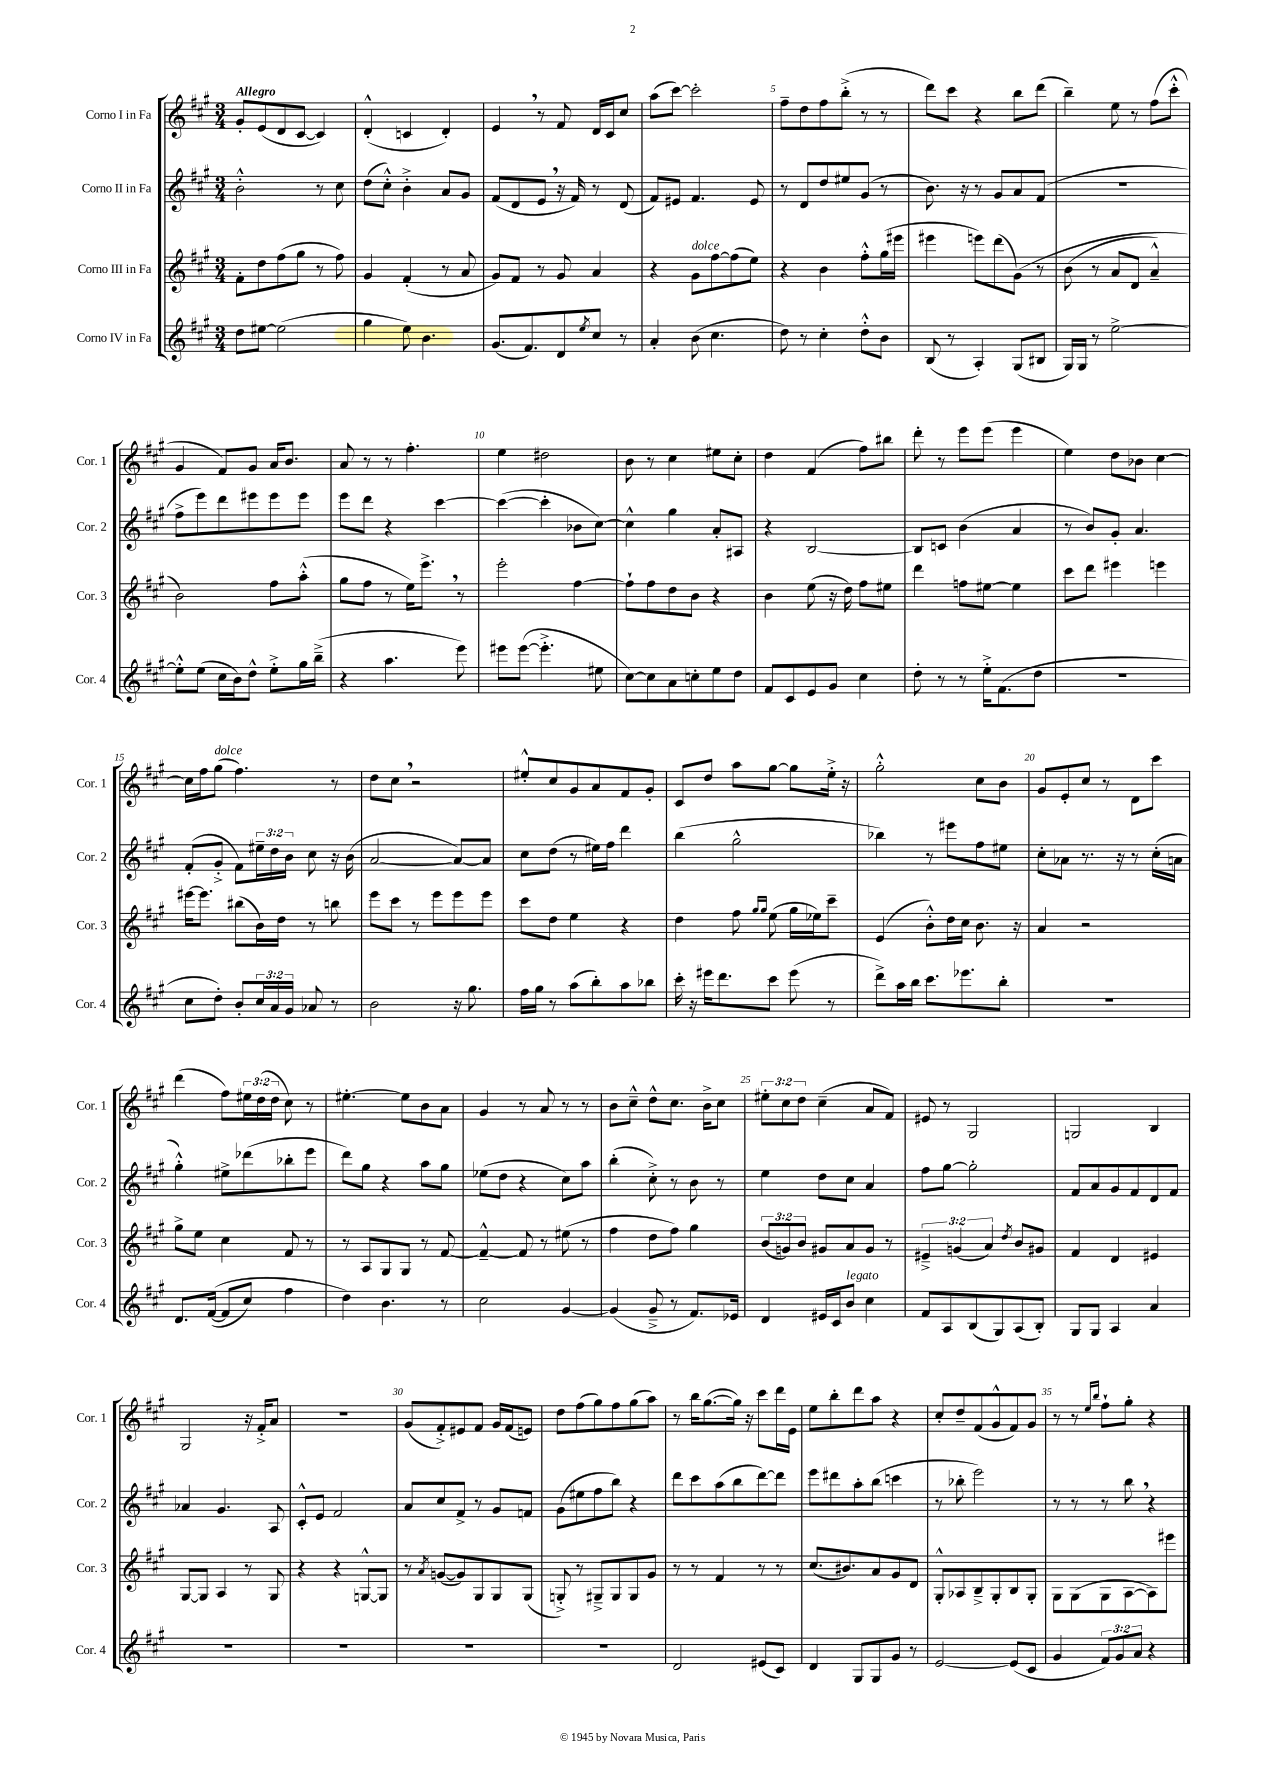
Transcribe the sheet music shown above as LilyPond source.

<<
\new StaffGroup <<
\new Staff = "s0" \with { instrumentName = "Corno I in Fa" shortInstrumentName = "Cor. 1" } {
    \clef treble \key a \major \numericTimeSignature \time 3/4 \override Staff.TupletNumber.text = #tuplet-number::calc-fraction-text \tempo "Allegro"
    gis'8-. e'8( d'8 cis'8~ cis'4) |
    d'4-.-^( c'4 d'4-.) |
    e'4 \breathe r8 fis'8 d'16 cis'16 cis''8 |
    a''8( cis'''8~) cis'''2-. |
    fis''8-- d''8 fis''8 b''8-.->( r8 r8 |
    d'''8) cis'''8 r4 b''8 d'''8( |
    b''4--) e''8 r8 fis''8( cis'''8-.-^ |
    gis'4 fis'8) gis'8 a'16 b'8. |
    a'8 r8 r8 fis''4.-. |
    e''4 dis''2 |
    b'8 r8 cis''4 eis''8 cis''8-. |
    d''4 fis'4( fis''8) bis''8 |
    d'''8-. r8 e'''8 e'''8( e'''4 |
    e''4) d''8 bes'8 cis''4~ |
    cis''16 fis''16 gis''8^\markup { \italic "dolce" }( fis''4.) r8 |
    d''8 cis''8 \breathe r2 |
    eis''8-.-^ cis''8 gis'8 a'8 fis'8 gis'8-. |
    cis'8 d''8 a''8 gis''8~ gis''8 e''16-.-> r16 |
    gis''2-.-^ cis''8 b'8 |
    gis'8 e'8-. cis''8 r8 d'8 cis'''8 |
    d'''4( fis''8) \tuplet 3/2 { eis''16 d''16( d''16 } cis''8) r8 |
    eis''4.~-. eis''8 b'8 a'8 |
    gis'4 r8 a'8 r8 r8 |
    b'8 cis''8---^ d''8-^ cis''8. b'16-> cis''8 |
    \tuplet 3/2 { eis''8-. cis''8 d''8 } cis''4--( a'8 fis'8) |
    eis'8 r8 gis2 |
    g2 b4 |
    gis2 r16 fis'16-.-> a'8 |
    R2. |
    gis'8( fis'8-.->) eis'8 fis'8 gis'16 fis'16( e'8) |
    d''8 fis''8( gis''8) fis''8 gis''8( a''8) |
    r8 b''16 gis''8.~( gis''16) r16 cis'''8 d'''16 e'16 |
    e''8 b''8-. d'''8 a''8 r4 |
    cis''8-. d''8-- fis'8( gis'8-^ fis'8) gis'8 |
    r8 r8 \grace { e''16 b''16 } fis''8-! gis''8-. r4 \bar "|." |
}
\new Staff = "s1" \with { instrumentName = "Corno II in Fa" shortInstrumentName = "Cor. 2" } {
    \clef treble \key a \major \numericTimeSignature \time 3/4 \override Staff.TupletNumber.text = #tuplet-number::calc-fraction-text
    b'2-.-^ r8 cis''8 |
    d''8( cis''8-.-^) b'4-.-> a'8 gis'8 |
    fis'8( d'8 e'8 \breathe r16 fis'16) r8 d'8( |
    fis'8) eis'8 fis'4. eis'8 |
    r8 d'8 d''8 eis''8 gis'8( r8 |
    b'8.) r16 r8 gis'8 a'8 fis'8( |
    R2. |
    fis''8-> e'''8) d'''8 eis'''8 eis'''8 eis'''8 |
    e'''8 d'''8 r4 cis'''4~ |
    cis'''4~( cis'''4-. bes'8 cis''8~) |
    cis''4-^ gis''4 a'8-. ais8 |
    r4 b2~ |
    b8 c'8 b'4( a'4 |
    r8 b'8) gis'8-. a'4. |
    fis'8-.( gis'8-.-> fis'8) \tuplet 3/2 { eis''16-- d''16 b'16 } cis''8 r16 b'16( |
    a'2~ a'8~) a'8 |
    cis''8 d''8( r8 eis''16) fis''16 d'''4 |
    b''4( gis''2-^ |
    bes''4) r8 eis'''8 fis''8 eis''8 |
    cis''8-. aes'8 r8. r16 r8 cis''16-.( a'16 |
    gis''4-.-^) eis''8-> des'''8( bes''8-. e'''8 |
    d'''8) gis''8 r4 a''8 gis''8 |
    ees''8( d''8 r4 cis''8) a''8 |
    b''4-.( cis''8-.->) r8 b'8 r8 |
    e''4 d''8 cis''8 a'4 |
    fis''8 gis''8~ gis''2-. |
    fis'8 a'8 gis'8 fis'8 d'8 fis'8 |
    aes'4 gis'4. a8 |
    cis'8-.-^ e'8 fis'2 |
    a'8 cis''8 fis'8-> r8 gis'8 f'8 |
    gis'8( eis''8 fis''8 b''8) r4 |
    d'''8 cis'''8 a''8( b''8 d'''8~) d'''8 |
    e'''8 dis'''8 a''8-. b''8( c'''4 |
    r8 bes''8-. e'''2) |
    r8 r8 r8 b''8 \breathe r4 \bar "|." |
}
\new Staff = "s2" \with { instrumentName = "Corno III in Fa" shortInstrumentName = "Cor. 3" } {
    \clef treble \key a \major \numericTimeSignature \time 3/4 \override Staff.TupletNumber.text = #tuplet-number::calc-fraction-text
    fis'8-. d''8 fis''8( gis''8 r8 fis''8) |
    gis'4 fis'4-.( r8 a'8 |
    gis'8) fis'8 r8 gis'8 a'4 |
    r4 gis'8^\markup { \italic "dolce" } fis''8~ fis''8( e''8) |
    r4 b'4 fis''8-.-^ gis''16( eis'''16 |
    eis'''4 e'''8) d'''8( gis'8)\( r8 |
    b'8( r8 a'8 d'8 a'4---^) |
    b'2\) fis''8 a''8-.-^( |
    gis''8 fis''8 r8 e''16) e'''8.-> \breathe r8 |
    e'''2-. fis''4~ |
    fis''8-! fis''8 d''8 b'8 r4 |
    b'4 e''8( r16 d''16) fis''8 eis''8 |
    d'''4 f''8 eis''8~ eis''4 |
    cis'''8 d'''8 eis'''4 e'''4 |
    eis'''16~ eis'''8. bis''8( b'16) d''16 r8 b''8 |
    e'''8 cis'''8 r8 e'''8 e'''8 e'''8 |
    cis'''8 d''8 e''4 r4 |
    d''4 fis''8 \grace { gis''16 gis''16 } e''8( gis''16 ees''16) cis'''8-- |
    e'4( b'8-.-^) d''16 cis''16 b'8. r16 |
    a'4 r2 |
    gis''8-> e''8 cis''4 fis'8 r8 |
    r8 a8 gis8 gis8 r8 fis'8~ |
    fis'4~---^ fis'8 r8 eis''8( r8 |
    fis''4 d''8 fis''8) gis''4 |
    \tuplet 3/2 { b'8( g'8) b'8 } gis'8 a'8 gis'8 r8 |
    \tuplet 3/2 { eis'4---> g'4( a'4) } \acciaccatura { d''8 } b'8 gis'8 |
    fis'4 d'4 eis'4 |
    gis8~ gis8 a4 r8 gis8 |
    r4 r4 g8~-^ g8 |
    r8 \acciaccatura { a'8 } g'8~( g'8) gis8 gis8 gis8( |
    g8-.->) r8 gis8---> gis8 gis8 gis'8 |
    r8 r8 fis'4 r8 r8 |
    cis''8.( bis'8.) a'8 gis'8 d'8 |
    gis8-.-^ aes8 b8---> gis8-. b8 gis8-. |
    gis8 gis8( gis8 a8~ a8) eis'''8 \bar "|." |
}
\new Staff = "s3" \with { instrumentName = "Corno IV in Fa" shortInstrumentName = "Cor. 4" } {
    \clef treble \key a \major \numericTimeSignature \time 3/4 \override Staff.TupletNumber.text = #tuplet-number::calc-fraction-text
    d''8 eis''8~ eis''2( |
    gis''4 e''8) b'4. |
    gis'8.( fis'8.) d'8 \acciaccatura { e''8 } cis''8 r8 |
    a'4-. b'8( cis''4. |
    d''8) r8 cis''4-. d''8-.-^ b'8 |
    b8( r8 a4-.) gis8( bis8 |
    gis16) gis16 r8 e''2~-> |
    e''8-.-^ e''8( cis''16 b'16) d''8-^ e''8-.-> gis''16 b''16--->( |
    r4 a''4. e'''8) |
    eis'''8 eis'''8~( eis'''4.-.-> eis''8 |
    cis''8~) cis''8 a'8 c''8-. e''8 d''8 |
    fis'8 cis'8 e'8 gis'8 cis''4 |
    d''8-. r8 r8 e''16-.-> fis'8.( d''8 |
    R2. |
    cis''8 d''8-.) b'8-. \tuplet 3/2 { cis''16 a'16 gis'16 } aes'8 r8 |
    b'2 r16 gis''8. |
    fis''16 gis''16 r8 a''8( b''8-.) a''8 bes''8 |
    cis'''16-. r16 eis'''16 d'''8. cis'''8 eis'''8( r8 |
    d'''8->) a''16 b''16 cis'''8. ees'''8. b''8-. |
    R2. |
    d'8. fis'16~(\( fis'8 cis''8) fis''4 |
    d''4\) b'4. r8 |
    cis''2 gis'4~ |
    gis'4( gis'8---> r8 fis'8.) ees'16 |
    d'4 eis'16 cis'16 b'8^\markup { \italic "legato" } cis''4 |
    fis'8 a8 b8( gis8) a8( b8-.) |
    gis8 gis8 a4 a'4 |
    R2. |
    R2. |
    R2. |
    R2. |
    d'2 eis'8( cis'8) |
    d'4 gis8 gis8 gis'8 r8 |
    e'2~ e'8( cis'8 |
    gis'4 \tuplet 3/2 { fis'8) gis'8 a'8 } r4 \bar "|." |
}
>>
>>
\layout { \context { \Score \override BarNumber.break-visibility = ##(#f #t #t) barNumberVisibility = #(every-nth-bar-number-visible 5) } }
